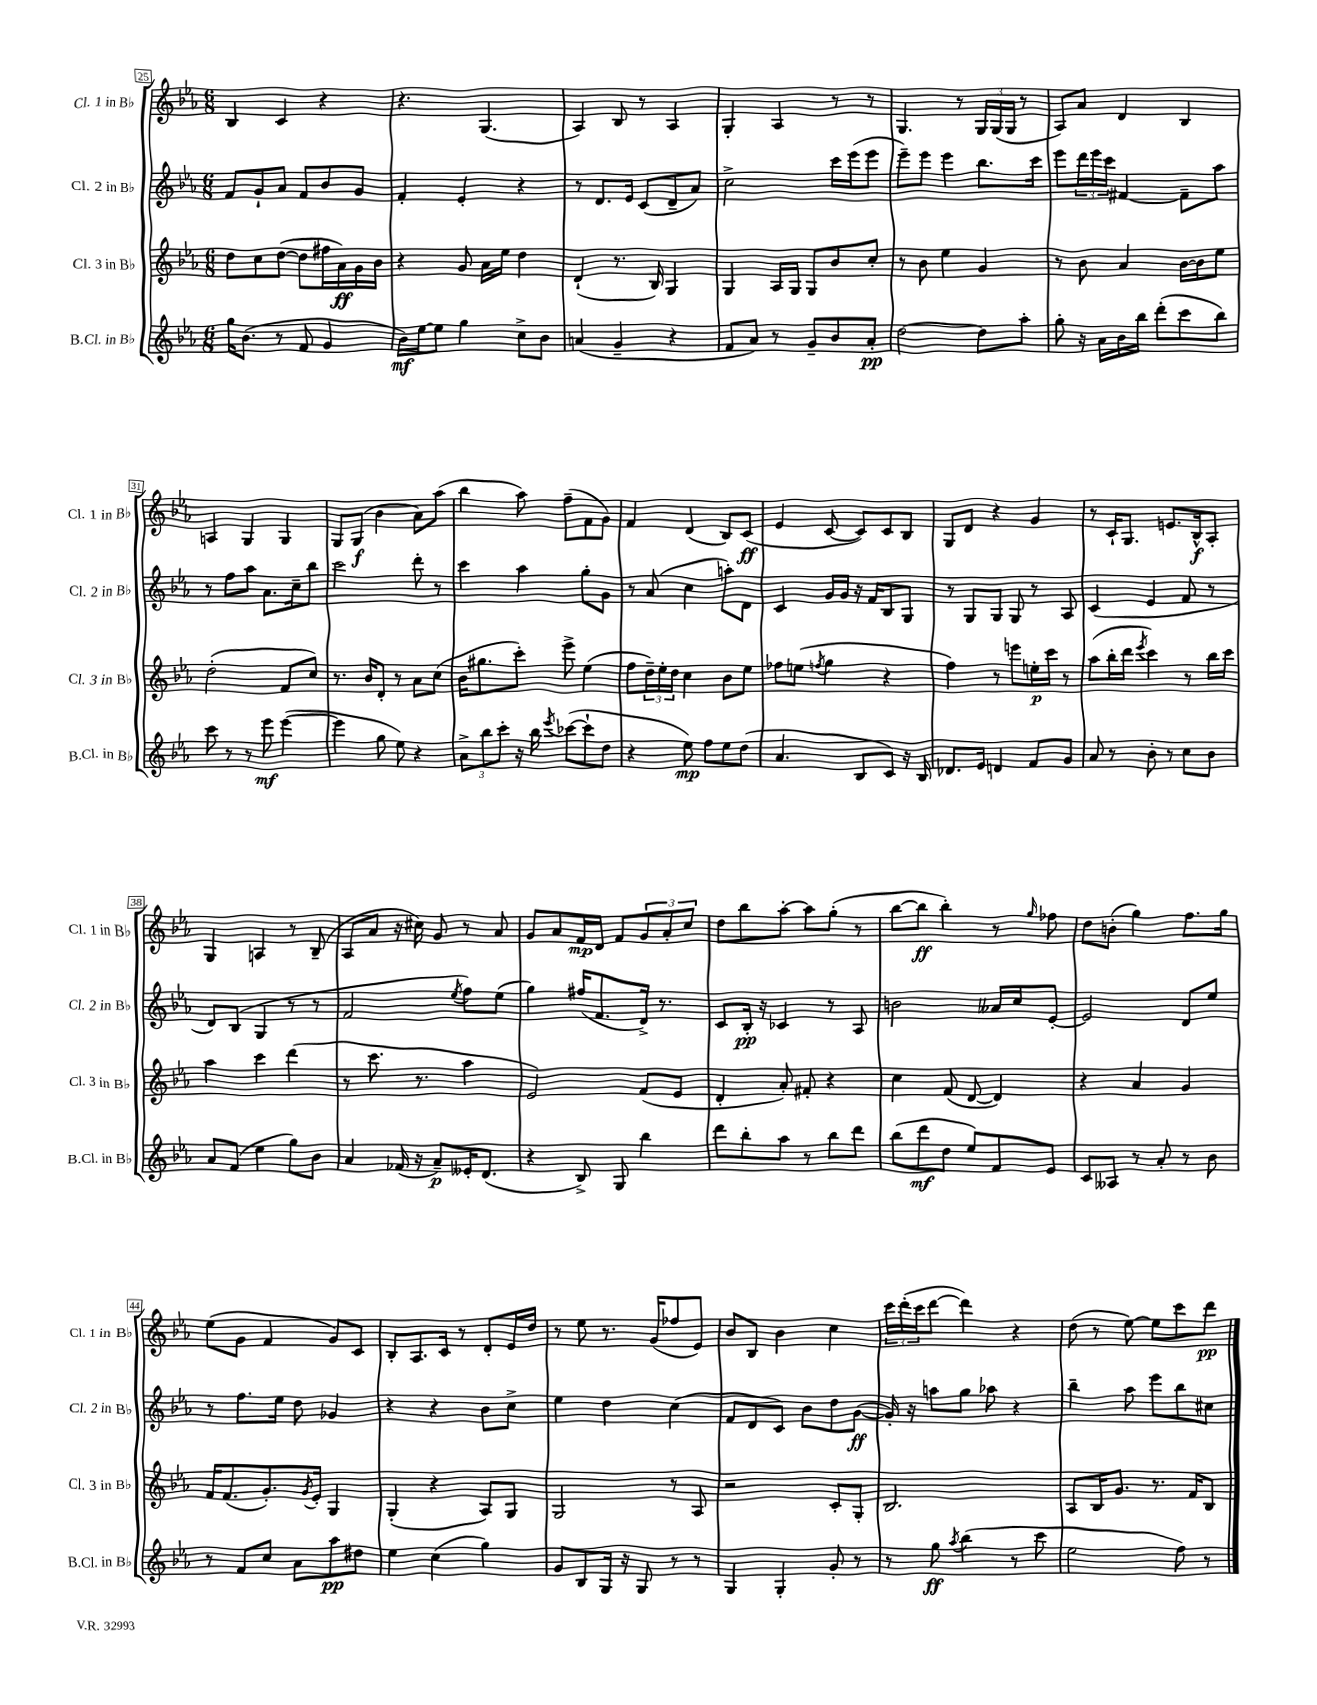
<<
\new StaffGroup <<
\new Staff = "s0" \with { instrumentName = "Cl. 1 in Bb" shortInstrumentName = "Cl. 1 in Bb" } {
    \clef treble \key ees \major \numericTimeSignature \time 6/8
    bes4 c'4 r4 |
    r4. g4.( |
    aes4) bes8 r8 aes4 |
    g4-. aes4 r8 r8 |
    g4. r8 \tuplet 3/2 { g16 g16( g16 } r8 |
    aes8) aes'8 d'4 bes4 |
    a4 g4 g4 |
    g8 g8\f( bes'4 aes'8) aes''8( |
    bes''4 aes''8) f''8--( f'8 g'8) |
    f'4 d'4( bes8) c'8\ff( |
    ees'4 c'8~ c'8) c'8 bes8 |
    g8 d'8 r4 g'4 |
    r8 c'16-! g8. e'8. bes16-^\f aes8-. |
    g4 a4 r8 bes8--( |
    aes8 aes'8 r16 cis''16) g'8 r8 aes'8 |
    g'8 aes'8 f'16\mp d'16 f'8 \tuplet 3/2 { g'8 aes'8-. c''8 } |
    d''8 bes''8 aes''8~-. aes''8 g''8-.( r8 |
    bes''8~ bes''8\ff bes''4-.) r8 \grace { g''16 } fes''8 |
    d''8 b'8-.( g''4) f''8. g''16 |
    ees''8( g'8 f'4 g'8) c'8 |
    bes8-. aes8. c'16 r8 d'8-. ees'16 d''16 |
    r8 ees''8 r8. g'16( fes''8 ees'8) |
    bes'8 bes8 bes'4 c''4 |
    \tuplet 3/2 { c'''16 d'''16-.( c'''16 } d'''8~ d'''4) r4 |
    d''8( r8 ees''8~) ees''8 c'''8 d'''8\pp \bar "|." |
}
\new Staff = "s1" \with { instrumentName = "Cl. 2 in Bb" shortInstrumentName = "Cl. 2 in Bb" } {
    \clef treble \key ees \major \numericTimeSignature \time 6/8
    f'8 g'8-! aes'8 f'8 bes'8 g'8 |
    f'4-. ees'4-. r4 |
    r8 d'8. ees'16 c'8( d'8-- aes'8) |
    c''2-> c'''16 ees'''16( ees'''8 |
    ees'''8--) ees'''8 ees'''4 bes''8. c'''16 |
    ees'''8 \tuplet 3/2 { d'''16 ees'''16 c'''16 } fis'4~ fis'8-- aes''8 |
    r8 f''8 aes''8 aes'8. c''16-- bes''8 |
    c'''2 d'''8-. r8 |
    c'''4 aes''4 g''8-. g'8 |
    r8 aes'8( c''4 a''8-.) d'8 |
    c'4 g'16 g'16 r16 f'16 bes8 g8 |
    r8 g8 g8 g8 r8 aes8 |
    c'4( ees'4 f'8 r8 |
    d'8) bes8( g4 r8 r8 |
    f'2 \acciaccatura { ees''8 } f''8) ees''8( |
    g''4) fis''16( f'8. d'16->) r8. |
    c'8 bes16-.\pp r16 ces'4 r8 aes8 |
    b'2 aeses'16 c''16 ees'8~-. |
    ees'2 d'8 ees''8 |
    r8 f''8. ees''16 d''8 ges'4 |
    r4 r4 bes'8 c''8-> |
    ees''4 d''4 c''4( |
    f'8 d'8 c'8) bes'8 d''8 g'8~\ff( |
    g'16-.) r16 a''8 g''8 aes''8 r4 |
    bes''4-- aes''8 ees'''8 bes''8 cis''8 \bar "|." |
}
\new Staff = "s2" \with { instrumentName = "Cl. 3 in Bb" shortInstrumentName = "Cl. 3 in Bb" } {
    \clef treble \key ees \major \numericTimeSignature \time 6/8
    d''8 c''8 d''8~( d''8 fis''16 aes'16\ff) g'16 bes'16 |
    r4 g'8 aes'16 ees''16 d''4 |
    d'4-!( r8. bes16) g4 |
    g4 aes16 g16 g8 bes'8 c''8-. |
    r8 bes'8 ees''4 g'4 |
    r8 bes'8 aes'4 bes'16~ bes'16 ees''8 |
    d''2-.( f'8 c''8) |
    r8. bes'16 d'8-. r8 aes'8 c''8( |
    bes'16 gis''8. c'''8-.) ees'''8-> ees''4( |
    f''8 \tuplet 3/2 { d''16--) ees''16-. d''16 } c''4 bes'8 ees''8 |
    fes''8 e''8( \acciaccatura { f''8 } g''4 r4 |
    f''4) r8 e'''8 e''16-.\p c'''16 r8 |
    aes''8( bes''16-. d'''16 \acciaccatura { ees'''8 } c'''4) r8 bes''16 c'''16 |
    aes''4 c'''4 d'''4( |
    r8 c'''8. r8. aes''4 |
    ees'2) f'8( ees'8 |
    d'4-. aes'8-.) fis'8-. r4 |
    c''4 f'8( d'8~ d'4) |
    r4 aes'4 g'4 |
    f'16 f'8.( g'8.-.) \acciaccatura { g'8 } ees'16-. g4 |
    g4-.( r4 aes8) g8 |
    g2 r8 aes8 |
    r2 c'8-. g8-. |
    bes2. |
    aes8 bes16 g'8. r8. f'16 bes8 \bar "|." |
}
\new Staff = "s3" \with { instrumentName = "B.Cl. in Bb" shortInstrumentName = "B.Cl. in Bb" } {
    \clef treble \key ees \major \numericTimeSignature \time 6/8
    g''16 bes'8.( r8 f'8 g'4 |
    bes'16\mf) ees''16~ ees''8 g''4 c''8-> bes'8 |
    a'4( g'4-- r4 |
    f'8 aes'8) r8 g'8-- bes'8 aes'8-.\pp |
    d''2~ d''8 aes''8-. |
    g''8-. r16 aes'16 bes'16 bes''16 d'''8-.( c'''8 bes''8) |
    c'''8 r8 r8 ees'''8\mf ees'''4~( |
    ees'''4 g''8 ees''8) r4 |
    \tuplet 3/2 { aes'8-> bes''8 c'''8-. } r16 bes''16 \acciaccatura { ees'''8 } ces'''8~( ces'''8-! d''8 |
    r4 ees''8\mp) f''8 ees''8 d''8( |
    aes'4. bes8 c'8) r16 bes16 |
    des'8. ees'16 d'4 f'8 g'8 |
    aes'8 r8 bes'8-. r8 c''8 bes'8 |
    aes'8 f'8( ees''4 g''8) bes'8 |
    aes'4 fes'16( r16 aes'8--\p) eeses'16-. d'8.( |
    r4 bes8->) g8 bes''4 |
    d'''8 bes''8-. aes''8 r8 bes''8 d'''8 |
    bes''8( d'''8\mf d''8 ees''8) f'8 ees'8 |
    c'8 aeses8 r8 aes'8-. r8 bes'8 |
    r8 f'8 c''8 aes'8 aes''8\pp dis''8 |
    ees''4 c''4( g''4) |
    g'8 bes8 g16 r16 g8 r8 r8 |
    g4 g4-. g'8-. r8 |
    r8 g''8\ff \acciaccatura { aes''8 } bes''4( r8 c'''8 |
    ees''2 f''8) r8 \bar "|." |
}
>>
>>
\layout { \context { \Score currentBarNumber = #25 \override BarNumber.stencil = #(make-stencil-boxer 0.1 0.3 ly:text-interface::print) } }
